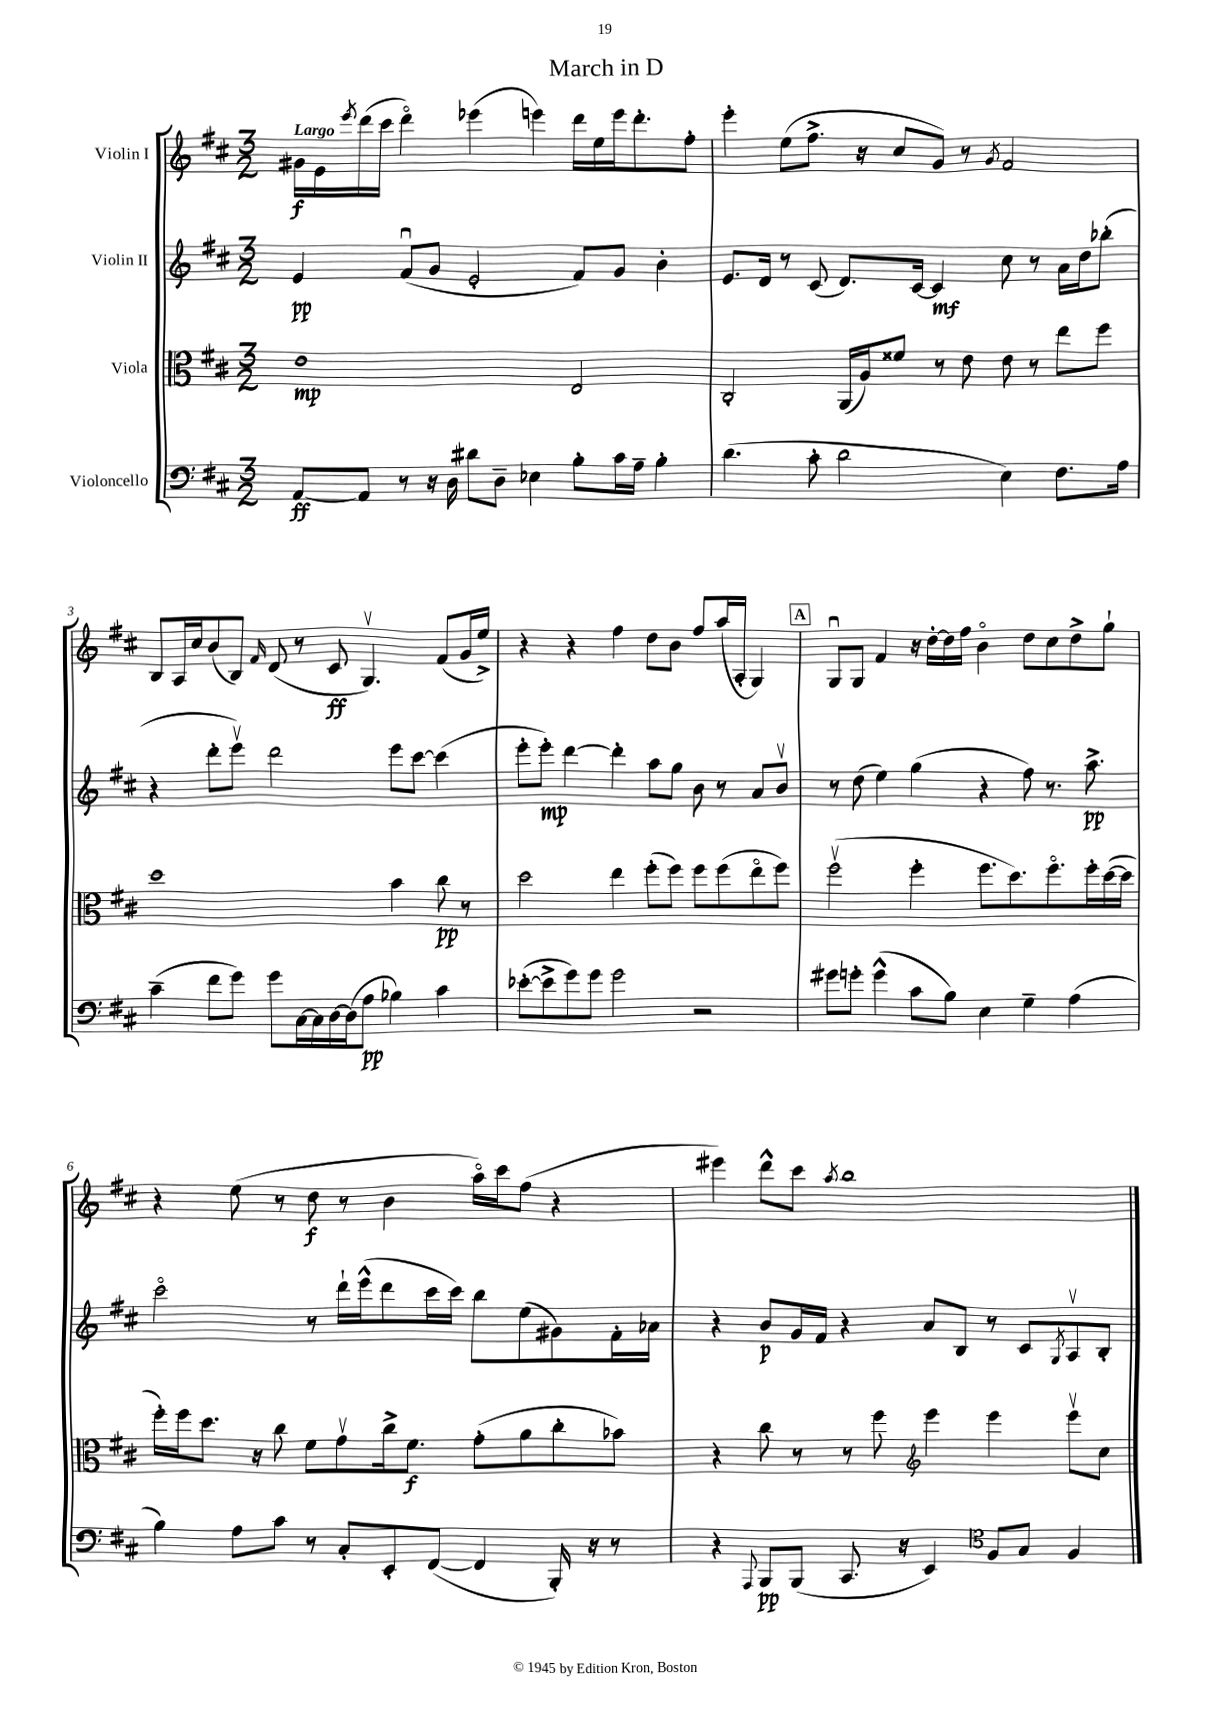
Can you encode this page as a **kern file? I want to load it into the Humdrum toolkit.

**kern	**kern	**kern	**kern
*staff4	*staff3	*staff2	*staff1
*clefF4	*clefC3	*clefG2	*clefG2
*k[f#c#]	*k[f#c#]	*k[f#c#]	*k[f#c#]
*M3/2	*M3/2	*M3/2	*M3/2
[8AA	1e	4e	16g#
.	.	.	16e
.	.	.	8qeee
8AA]	.	.	(16ddd
.	.	.	16ccc#
8r	.	(8f#u	4dddo)
16r	.	8g	.
16D	.	.	.
8d#	.	2e'	(4eee-
8D~	.	.	.
4E-	.	.	4eee)
8B'	2E	8f#)	16ddd
.	.	.	16ee
16c#	.	8g	16eee
16A~	.	.	8.ddd'
4B'	.	4b'	.
.	.	.	8ff#'
=	=	=	=
(4.d	2C#'	8.e	4eee'
.	.	16d	.
.	.	8r	(8ee
8c#'	.	(8c#	8.ff#^
2d	(16AA	8.d)	.
.	16A)	.	16r
.	8f##	.	8cc#
.	.	[16c#	.
.	8r	4c#]	8g)
.	8e	.	8r
.	.	.	8qg
4E)	8e	8cc#	2f#
.	8r	8r	.
8.F#	8ee	16a	.
.	.	16dd	.
.	8ff#	(8bb-'	.
16A	.	.	.
=	=	=	=
(4c#~	1dd	4r	8B
.	.	.	16A
.	.	.	16cc#
8f#	.	8ddd'	(8b
8g)	.	8eeev)	8B)
.	.	.	16qqf#
8g	.	2ddd	(8d
[16C#	.	.	8r
16C#]	.	.	.
[16D	.	.	8c#
(16D]	.	.	.
8A	.	.	4.Gv)
4B-)	4b	8eee	.
.	.	[8ccc#	.
4c#	8cc#	(4ccc#]	(8f#
.	8r	.	16g
.	.	.	16ee^)
=	=	=	=
([8e-'	2dd	8eee'	4r
8e-^]	.	8eee')	.
8g)	.	[4ddd	4r
8g	.	.	.
2g	4ee	4ddd']	4ff#
.	(8ff#'	8aa	8dd
.	8ff#)	8gg	8b
2r	8ff#	8b	8ff#
.	(8ff#	8r	(16aa
.	.	.	16A'
.	8eeo	8a	4G)
.	8ff#)	8bv	.
=	=	=	=
8g#	(2ff#v	8r	8Gu
8g'	.	(8dd	8G
(4g^^	.	4ee)	4f#
8c#	4ff#'	(4gg	16r
.	.	.	[16dd'
8B)	.	.	16dd]
.	.	.	16ff#
4E	8.ff#	4r	4bo
.	8.dd)	.	.
4G~	.	8ff#)	8dd
.	8.ff#o	8.r	8cc#
(4A	.	.	8dd^
.	16ff#'	8.aa^	.
.	([16dd	.	8gg`
.	16dd]	.	.
=	=	=	=
4B)	16ff#')	2ccc#o	4r
.	16ff#	.	.
.	8.dd	.	.
8A	.	.	(8ee
.	16r	.	.
8c#	8cc#	.	8r
8r	8f#	8r	8dd
8C#'	8gv	16ddd`	8r
.	.	(16eee^^	.
8EE'	16cc#^	8ddd	4b
.	8.f#	.	.
([8FF#	.	16ccc#	.
.	.	16ccc#)	.
4FF#]	(8g'	8bb	16aao)
.	.	.	16ccc#
.	8a	(8ee	(8ff#
16BBB')	8cc#'	8g#)	4r
16r	.	.	.
8r	8b-)	16f#'	.
.	.	16a-	.
=	=	=	=
4r	4r	4r	4eee#)
8qqAAA	.	.	.
8BBB	8cc#	8b	8ddd^^
(8BBB	8r	16g	8ccc#
.	.	16f#	.
.	.	.	8qaa
8.CC#	8r	4r	1bb
.	8ff#	.	.
16r	.	.	.
*	*clefG2	*	*
4EE)	4eee	8a	.
.	.	8B	.
*clefC4	*	*	*
8F#	4eee	8r	.
8G	.	8c#	.
.	.	8qG	.
4F#	8eeev	8Av	.
.	8cc#	8B'	.
==	==	==	==
*-	*-	*-	*-
